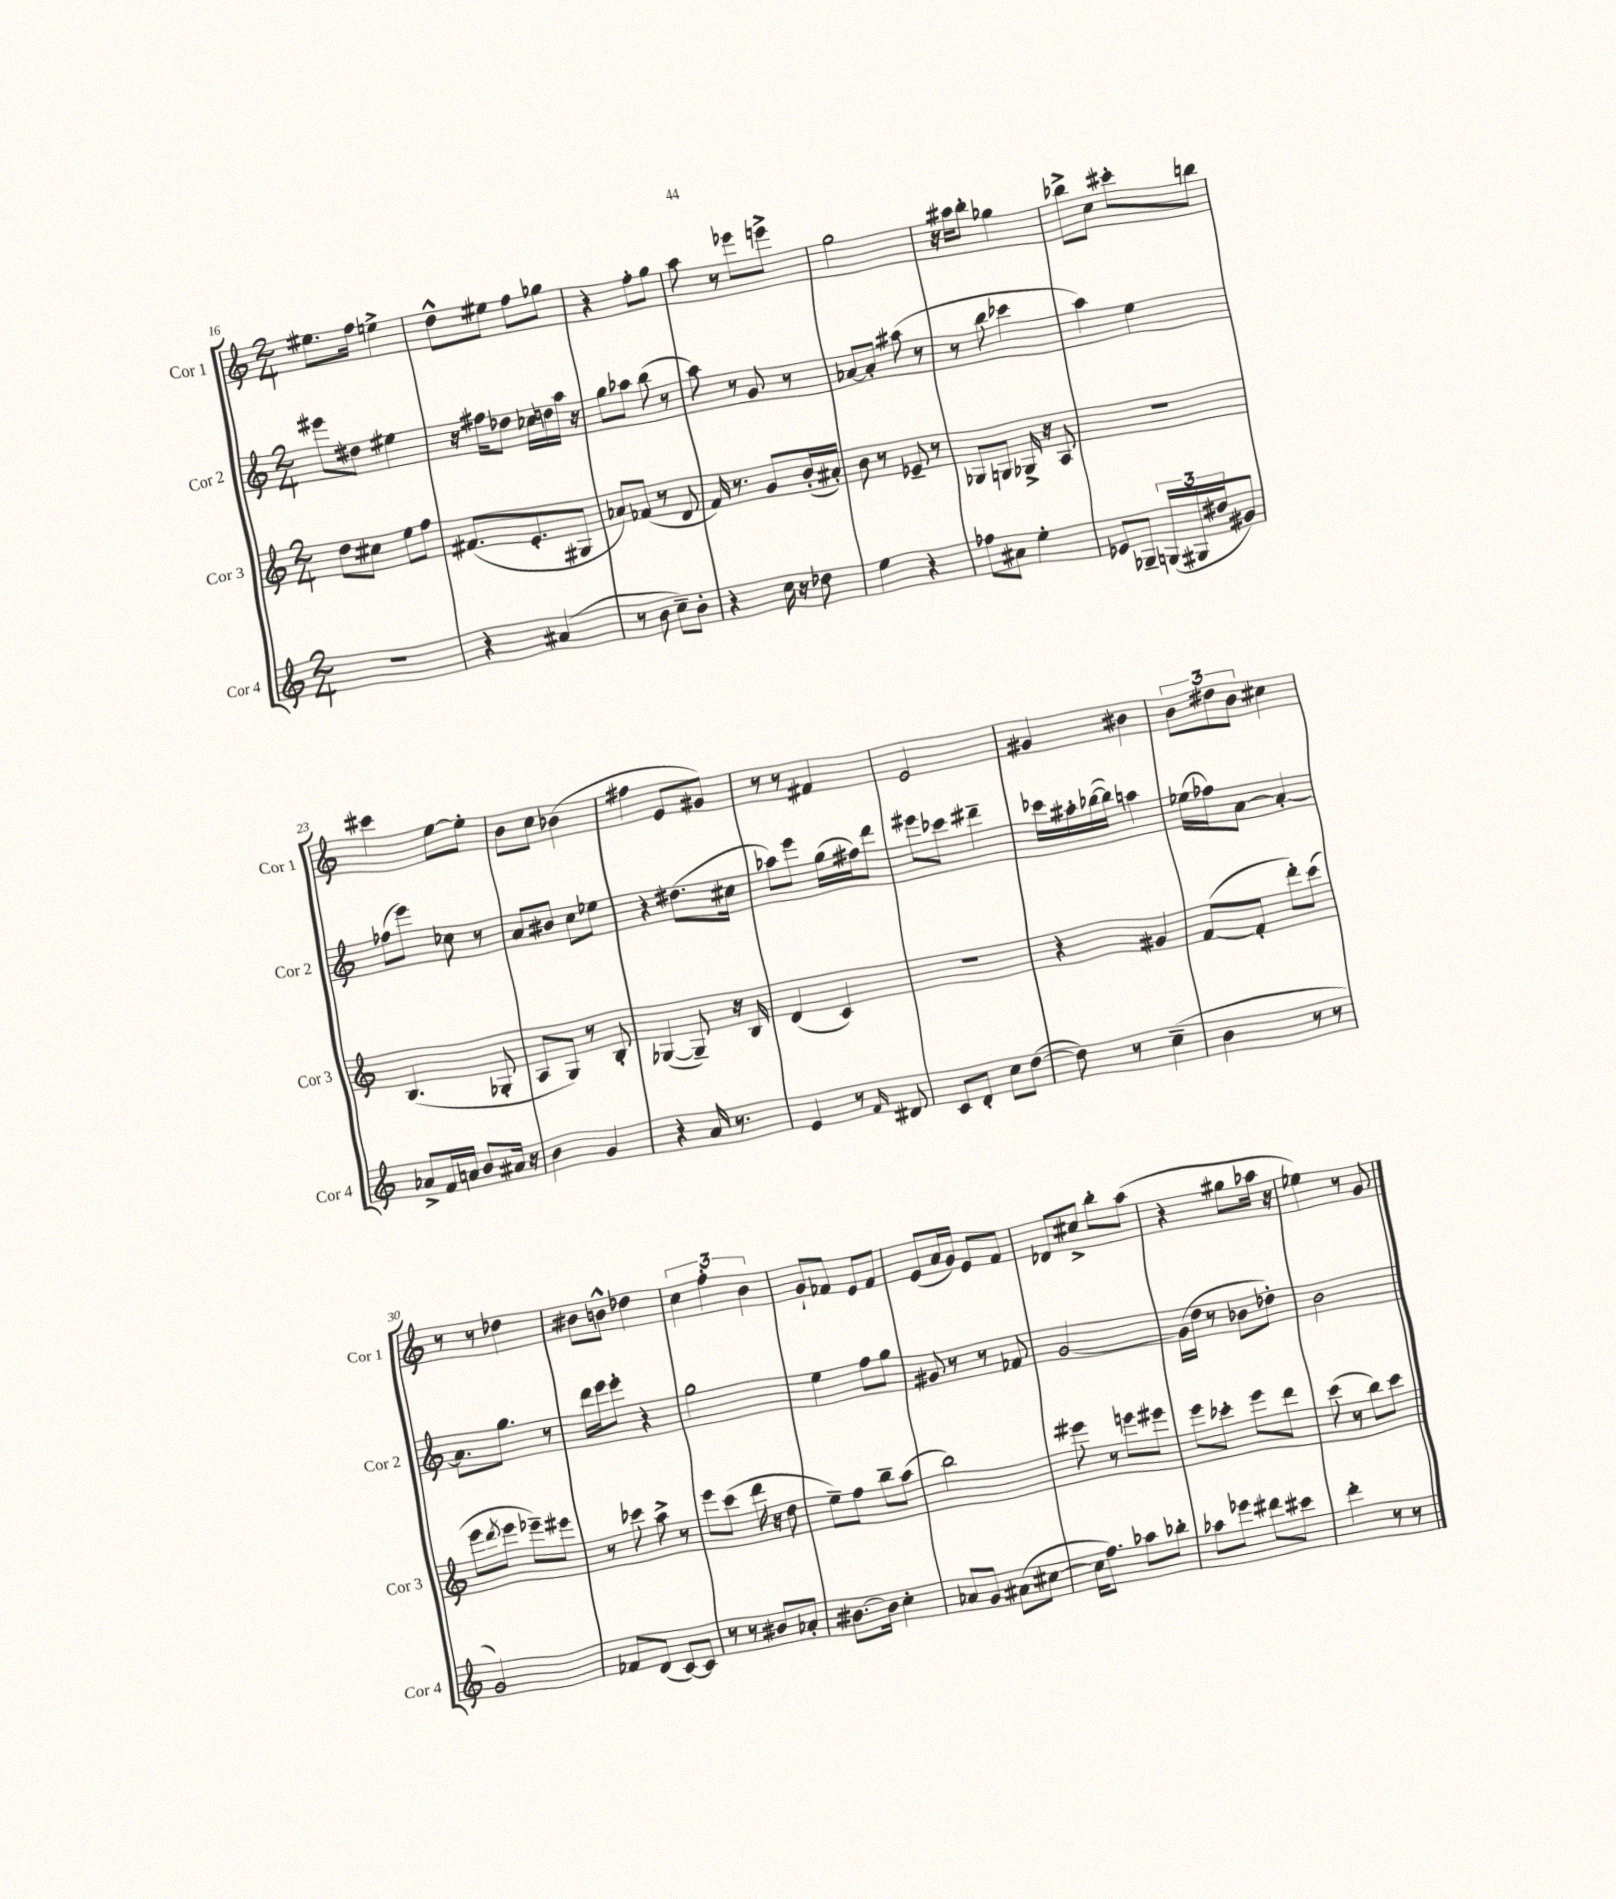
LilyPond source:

<<
\new StaffGroup <<
\new Staff = "s0" \with { instrumentName = "Cor 1" shortInstrumentName = "Cor 1" } {
    \clef treble \key c \major \numericTimeSignature \time 2/4
    eis''8. f''16 e''4-> |
    d''8-^ eis''8 f''8 ges''8 |
    r4 f''8-. g''8 |
    a''8 r8 ees'''8 e'''8-> |
    g''2 |
    r16 ais''16 b''8-. ges''4 |
    bes''8-> c''8 cis'''8-. b''8 |
    cis'''4 e''8~ e''8-. |
    b'8 c''8 bes'4( |
    fis''4 e'8 gis'8) |
    r8 r8 fis'4 |
    e'2 |
    gis'4 bis'4 |
    \tuplet 3/2 { b'8 dis''8 b'8 } cis''4 |
    r8 r8 des''4 |
    bis'8 b'8-^ des''4 |
    \tuplet 3/2 { c''4 f''4-. b'4 } |
    g'8-! fes'8 e'8 fes'8 |
    e'8( a'16 g'16) e'8 f'8 |
    des'8 cis''8-> b''8-. a''8( |
    r4 gis''8 aes''16 r16 |
    ees''4) r8 g'8 \bar "|." |
}
\new Staff = "s1" \with { instrumentName = "Cor 2" shortInstrumentName = "Cor 2" } {
    \clef treble \key c \major \numericTimeSignature \time 2/4
    eis'''8 dis''8 eis''4 |
    r16 fis''16 des''8 ces''16 d''16 a''16 r16 |
    g''8 aes''8 b''8( r8 |
    a''8) r8 g'8 r8 |
    aes'8~ aes'8-. ais''8( r8 |
    r8 b''8 ces'''4 |
    a''4) e''4 |
    fes''8( e'''8) ces''8 r8 |
    a'8 bis'8 c''8 ees''8 |
    r4 dis''8.( cis''16 |
    aes''8) e'''8 g''16( fis''16) d'''8 |
    eis'''8 ces'''8 dis'''4-- |
    ces'''16 ais''16-. bes''16~( bes''16) a''4 |
    ees''16( fes''16) a'8~ a'4~-. |
    a'8. g''8. r8 |
    d'''16 e'''16 e'''8-. r4 |
    g''2 |
    e''4 f''8 g''8 |
    gis'8 r8 r8 fes'8 |
    g'2~ |
    g'16( d''16 r8 bes'8 des''8-.) |
    b'2 \bar "|." |
}
\new Staff = "s2" \with { instrumentName = "Cor 3" shortInstrumentName = "Cor 3" } {
    \clef treble \key c \major \numericTimeSignature \time 2/4
    d''8 cis''8 e''8 f''8 |
    fis'8.( e'8.-. gis8 |
    aes'8) fes'8( r8 d'8 |
    f'16) r8. g'8 b'16-.( ais'16-.) |
    b'8 r8 ees'8-- r8 |
    ges8 g8 ges16-> r16 a8 |
    r2 |
    b4.( ges8-. |
    a8 g8) r8 b8-. |
    ges4~( ges8--) r16 b16 |
    d'4( c'4) |
    R2 |
    r4 gis'4 |
    f'8~( f'8-. d'''8-.) c'''8( |
    e'''8 \acciaccatura { d'''8 } e'''8 ees'''8--) eis'''8 |
    r8 ces'''8 a''8-> r8 |
    e'''8 c'''8( d'''16 r16 d''8 |
    e''8--) f''8 b''8-- a''8( |
    b''2) |
    eis'''8 r8 e'''8 eis'''8 |
    e'''8 ces'''8-. e'''8 d'''8 |
    c'''8( r8 b''8) c'''8 \bar "|." |
}
\new Staff = "s3" \with { instrumentName = "Cor 4" shortInstrumentName = "Cor 4" } {
    \clef treble \key c \major \numericTimeSignature \time 2/4
    R2 |
    r4 ais'4( |
    r8 b'8 c''8--) b'8-. |
    r4 c''16 r16 des''8 |
    e''4 r4 |
    fes''8 ais'8 e''4-. |
    ees'8 ges8-- \tuplet 3/2 { g16( gis16 dis''16 } gis'8) |
    aes'8-> f'16 a'16 b'8 ais'16 r16 |
    b'4 g'4 |
    r4 a'16 r8. |
    e'4 r8 \grace { f'16 } dis'8 |
    c'8 d'8-. c''8 d''8~( |
    d''8) r8 c''4--( |
    b'4 r8 r8 |
    g'2) |
    fes'8 d'8( c'8~) c'8 |
    r8 r8 bis'8 aes'8-. |
    bis'8.~ bis'16 c''4-. |
    aes'8 g'8 ais'8( cis''8~ |
    cis''16 f''8.) aes''8 bes''8-. |
    aes''8 ees'''8 dis'''8 cis'''8 |
    d'''4-. r8 r8 \bar "|." |
}
>>
>>
\layout { \context { \Score currentBarNumber = #16 } }
